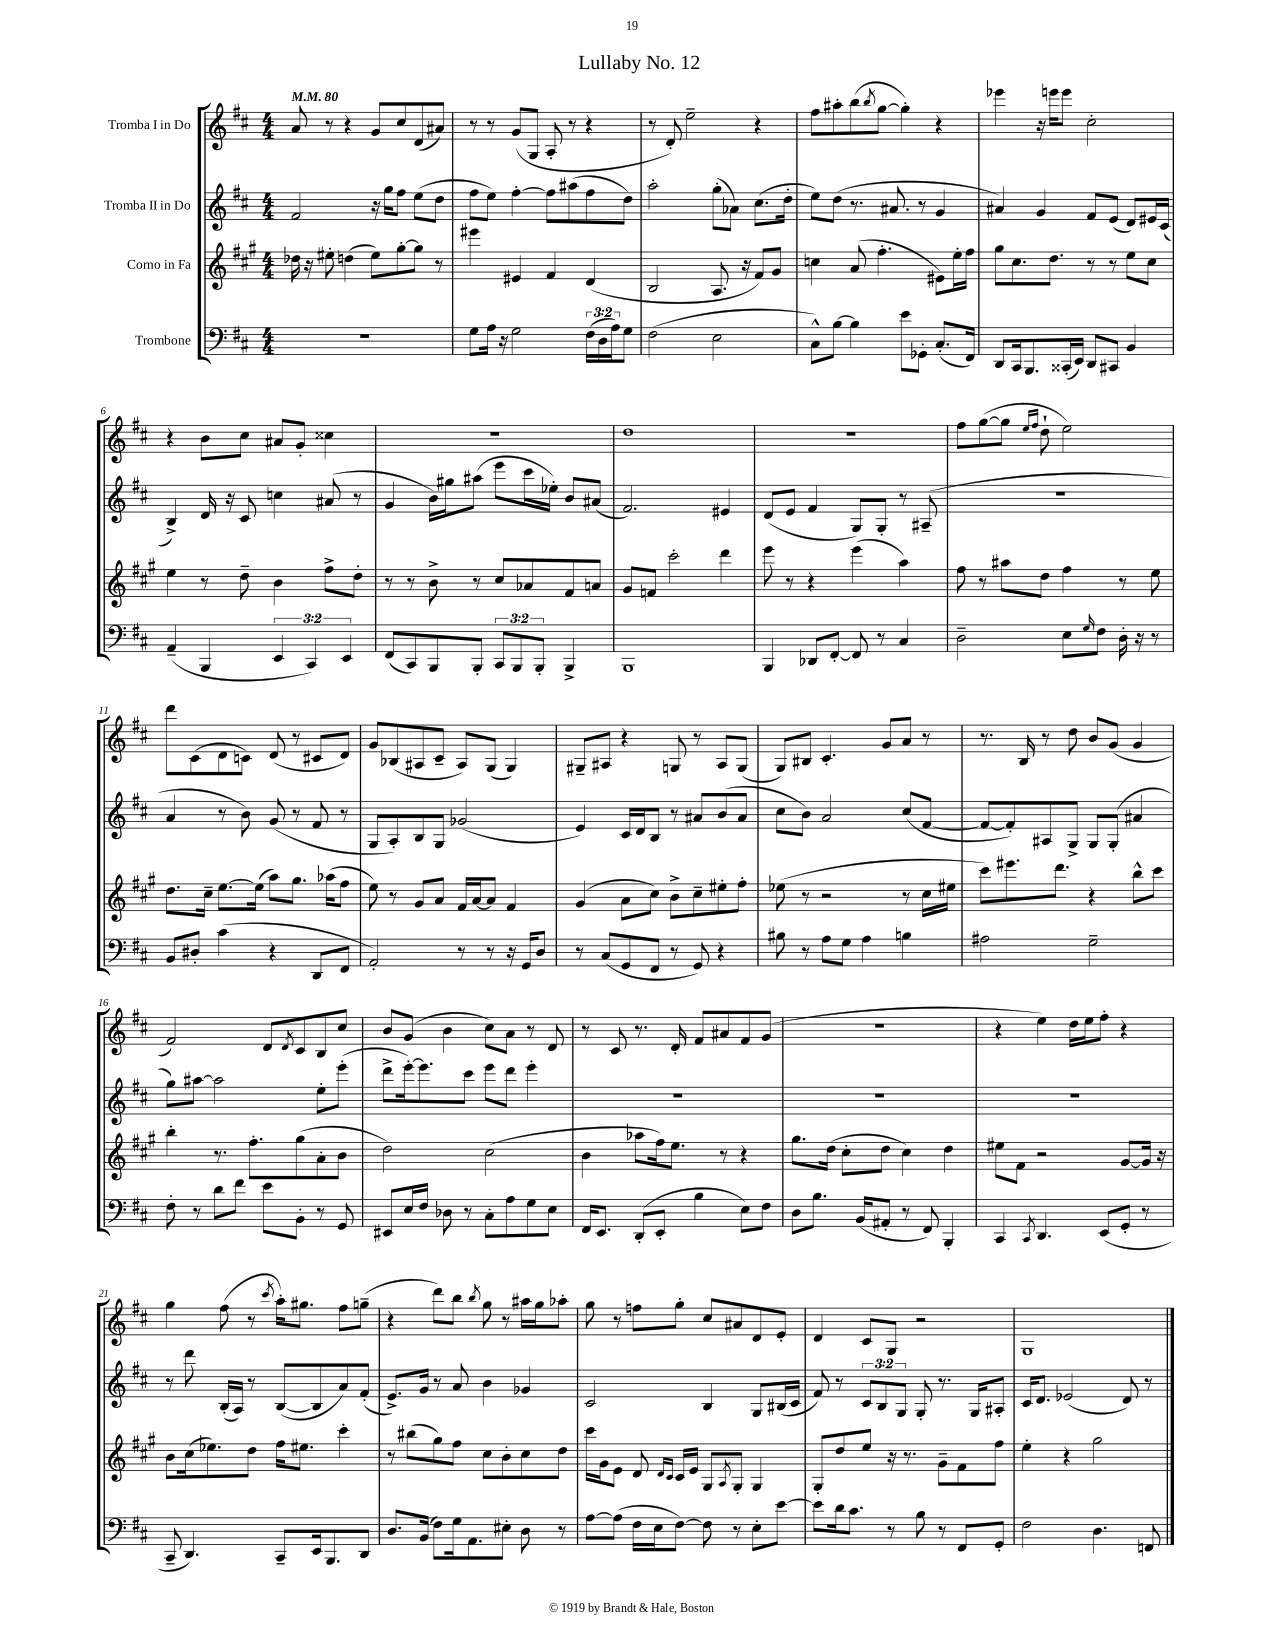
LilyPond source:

\header { title = "Lullaby No. 12" }
<<
\new StaffGroup <<
\new Staff = "s0" \with { instrumentName = "Tromba I in Do" } {
    \clef treble \key d \major \numericTimeSignature \time 4/4 \tempo 4 = 80
    a'8 r8 r4 g'8 cis''8 d'8( ais'8) |
    r8 r8 g'8( g8 a8-. r8 r4 |
    r8 d'8-.) e''2-- r4 |
    fis''8 ais''8-. b''8( \acciaccatura { b''8 } g''8~ g''4-.) r4 |
    ees'''4 r16 e'''16 e'''8 cis''2-. |
    r4 b'8 cis''8 ais'8 g'8-. cisis''4 |
    R1 |
    d''1 |
    R1 |
    fis''8 g''8~( g''8 \grace { e''16 fis''16 } d''8-! e''2) |
    d'''8 cis'8( d'8 c'8) d'8( r8 cis'8 d'8) |
    g'8 bes8( ais8 cis'8-- ais8) g8( g4) |
    gis8-- ais8 r4 g8 r8 ais8 g8( |
    g8) bis8 cis'4.-. g'8 a'8 r8 |
    r8. b16 r8 d''8 b'8 g'8( g'4 |
    fis'2) d'8 \acciaccatura { d'8 } cis'8 b8 cis''8 |
    b'8 g'8( b'4 cis''8) a'8 r8 d'8 |
    r8 cis'8 r8. d'16-. fis'8 ais'8 fis'8 g'8( |
    r1 |
    r4 e''4) d''16 e''16 fis''8-. r4 |
    g''4 fis''8( r8 \acciaccatura { cis'''8 } a''16-.) gis''8. fis''8 g''8--( |
    r4 d'''8) b''8 \acciaccatura { b''8 } g''8 r8 ais''16 g''16 aes''8-. |
    g''8 r8 f''8 g''8-. cis''8 ais'8 d'8 e'8-. |
    d'4 cis'8 g8 r2 |
    g1 \bar "|." |
}
\new Staff = "s1" \with { instrumentName = "Tromba II in Do" } {
    \clef treble \key d \major \numericTimeSignature \time 4/4 \override Staff.TupletNumber.text = #tuplet-number::calc-fraction-text
    fis'2 r16 g''16 fis''8 e''8( d''8 |
    fis''8 e''8) fis''4~-. fis''8 ais''8( fis''8 d''8) |
    a''2-. g''8-.( aes'8) cis''8.( d''16-. |
    e''8) d''8( r8. ais'8. r8 g'4 |
    ais'4) g'4 fis'8 e'8( d'8) eis'16 cis'16( |
    b4->) d'16 r16 cis'8 c''4 ais'8( r8 |
    g'4 b'16) gis''16 ais''8( e'''8 cis'''16 ees''16-.) b'8 ais'8( |
    fis'2.) eis'4 |
    d'8( e'8 fis'4 g8) g8-. r8 ais8--( |
    R1 |
    a'4 r8 b'8) g'8( r8 fis'8 r8 |
    g8 a8-.) b8 g8 ges'2( |
    e'4) cis'16 d'16 b8 r8 ais'8 b'8( ais'8 |
    cis''8 b'8) a'2 cis''8( fis'8~ |
    fis'8~ fis'8-.) ais8 g8-> g8 g8-.( ais'4 |
    g''8) ais''8~ ais''2 e''8-. e'''8-.( |
    d'''8-> e'''16~-.) e'''8. cis'''8 e'''8 d'''8 e'''4-. |
    R1 |
    R1 |
    R1 |
    r8 d'''8 b16-.( a16) r8 b8~( b8 a'8) fis'8-.( |
    e'8.->) g'16 r8 a'8 b'4 ges'4 |
    cis'2 b4 g8 bis16( cis'16 |
    fis'8) r8 \tuplet 3/2 { cis'8 b8 g8 } g8-. r8. g16 ais8-. |
    cis'16 d'8. ees'2( d'8) r8 \bar "|." |
}
\new Staff = "s2" \with { instrumentName = "Corno in Fa" } {
    \clef treble \key a \major \numericTimeSignature \time 4/4
    des''16 r16 eis''8-. d''4( eis''8) gis''8~-. gis''8 r8 |
    eis'''4 eis'4 fis'4 d'4( |
    b2 a8. r16 fis'8) gis'8 |
    c''4 a'8( fis''4.-. eis'8) e''16-. fis''16 |
    gis''8 cis''8. d''8. r8 r8 e''8 cis''8 |
    e''4 r8 d''8-- b'4 fis''8-> d''8-. |
    r8 r8 b'8-> r8 cis''8 aes'8 fis'8 a'8 |
    gis'8 f'8 cis'''2-. d'''4 |
    e'''8 r8 r4 e'''4( a''4) |
    fis''8 r8 ais''8 d''8 fis''4 r8 e''8 |
    d''8. cis''16-- e''8.~ e''16( a''8) gis''8. aes''16( fis''8 |
    e''8) r8 gis'8 a'8 fis'16 a'16~ a'8 fis'4 |
    gis'4( a'8 cis''8) b'8-> cis''8-- eis''8-. fis''8-. |
    ees''8( r8 r2 r8 cis''16 eis''16 |
    cis'''8) eis'''8. d'''8. r4 b''8-^ cis'''8 |
    b''4-. r8. fis''8.-. gis''8( a'8-. b'8 |
    d''2) cis''2( |
    b'4 aes''8 fis''16) e''8. r8 r4 |
    gis''8. d''16( cis''8-. d''8 cis''4) d''4 |
    eis''8 fis'8 r2 gis'8~ gis'16 r16 |
    b'8 cis''16( ees''8.) d''8 fis''16 eis''8. cis'''4-. |
    r8 bis''8( gis''8) fis''8 cis''8 b'8-. cis''8 d''8 |
    cis'''16 gis'16 e'8 d'8 \grace { d'16 cis'16 } cis'16 e'16 gis8 \acciaccatura { a8 } gis8-. gis4 |
    gis8-. d''8 e''8 r16 r8. gis'8-- fis'8 fis''8 |
    e''4-. r4 gis''2 \bar "|." |
}
\new Staff = "s3" \with { instrumentName = "Trombone" } {
    \clef bass \key d \major \numericTimeSignature \time 4/4 \override Staff.TupletNumber.text = #tuplet-number::calc-fraction-text
    R1 |
    g8 a16 r16 g2 \tuplet 3/2 { fis16( d16 a16) } g8 |
    fis2( e2 |
    cis8-^) b8~ b4 e'8 ges,8-. cis8.-.( fis,16) |
    d,8 cis,16 b,,8. cisis,16-.( e,16) d,8 cis,8 b,4 |
    a,4--( b,,4 \tuplet 3/2 { e,4 cis,4) e,4 } |
    fis,8( cis,8) b,,8 b,,8-. \tuplet 3/2 { cis,8 b,,8 b,,8-. } b,,4-> |
    b,,1 |
    b,,4 des,8 fis,8~-. fis,8 r8 cis4 |
    d2-- e8 \grace { g16 } fis8 d16-. r16 r8 |
    b,8 dis8-. cis'4( r4 d,8 fis,8 |
    a,2-.) r8 r8 r16 g,16 d8 |
    r8 cis8( g,8 fis,8 r8 g,8) r4 |
    bis8 r8 a8 g8 a4 b4 |
    ais2 g2-- |
    fis8-. r8 d'8 fis'8 e'8 b,8-. r8 g,8 |
    eis,8 e16 fis16 des8 r8 cis8-. a8 g8 e8 |
    fis,16 e,8. d,8-.( e,8-. b4 e8) fis8 |
    d8 b8. b,16( ais,8-. r8 fis,8) b,,4-. |
    cis,4 \acciaccatura { cis,8 } d,4. e,8( g,8-. r8 |
    cis,8-- d,4.) cis,8-- e,16 b,,8. d,8 |
    d8. b,16( fis8) g16 a,8. eis8-. d8 r8 |
    a8~ a8( fis16 e16 fis8~) fis8 r8 e8-. e'8~ |
    e'8 d'16 cis'8. r8 b8 r8 fis,8 g,8-. |
    fis2 d4. f,8 \bar "|." |
}
>>
>>
